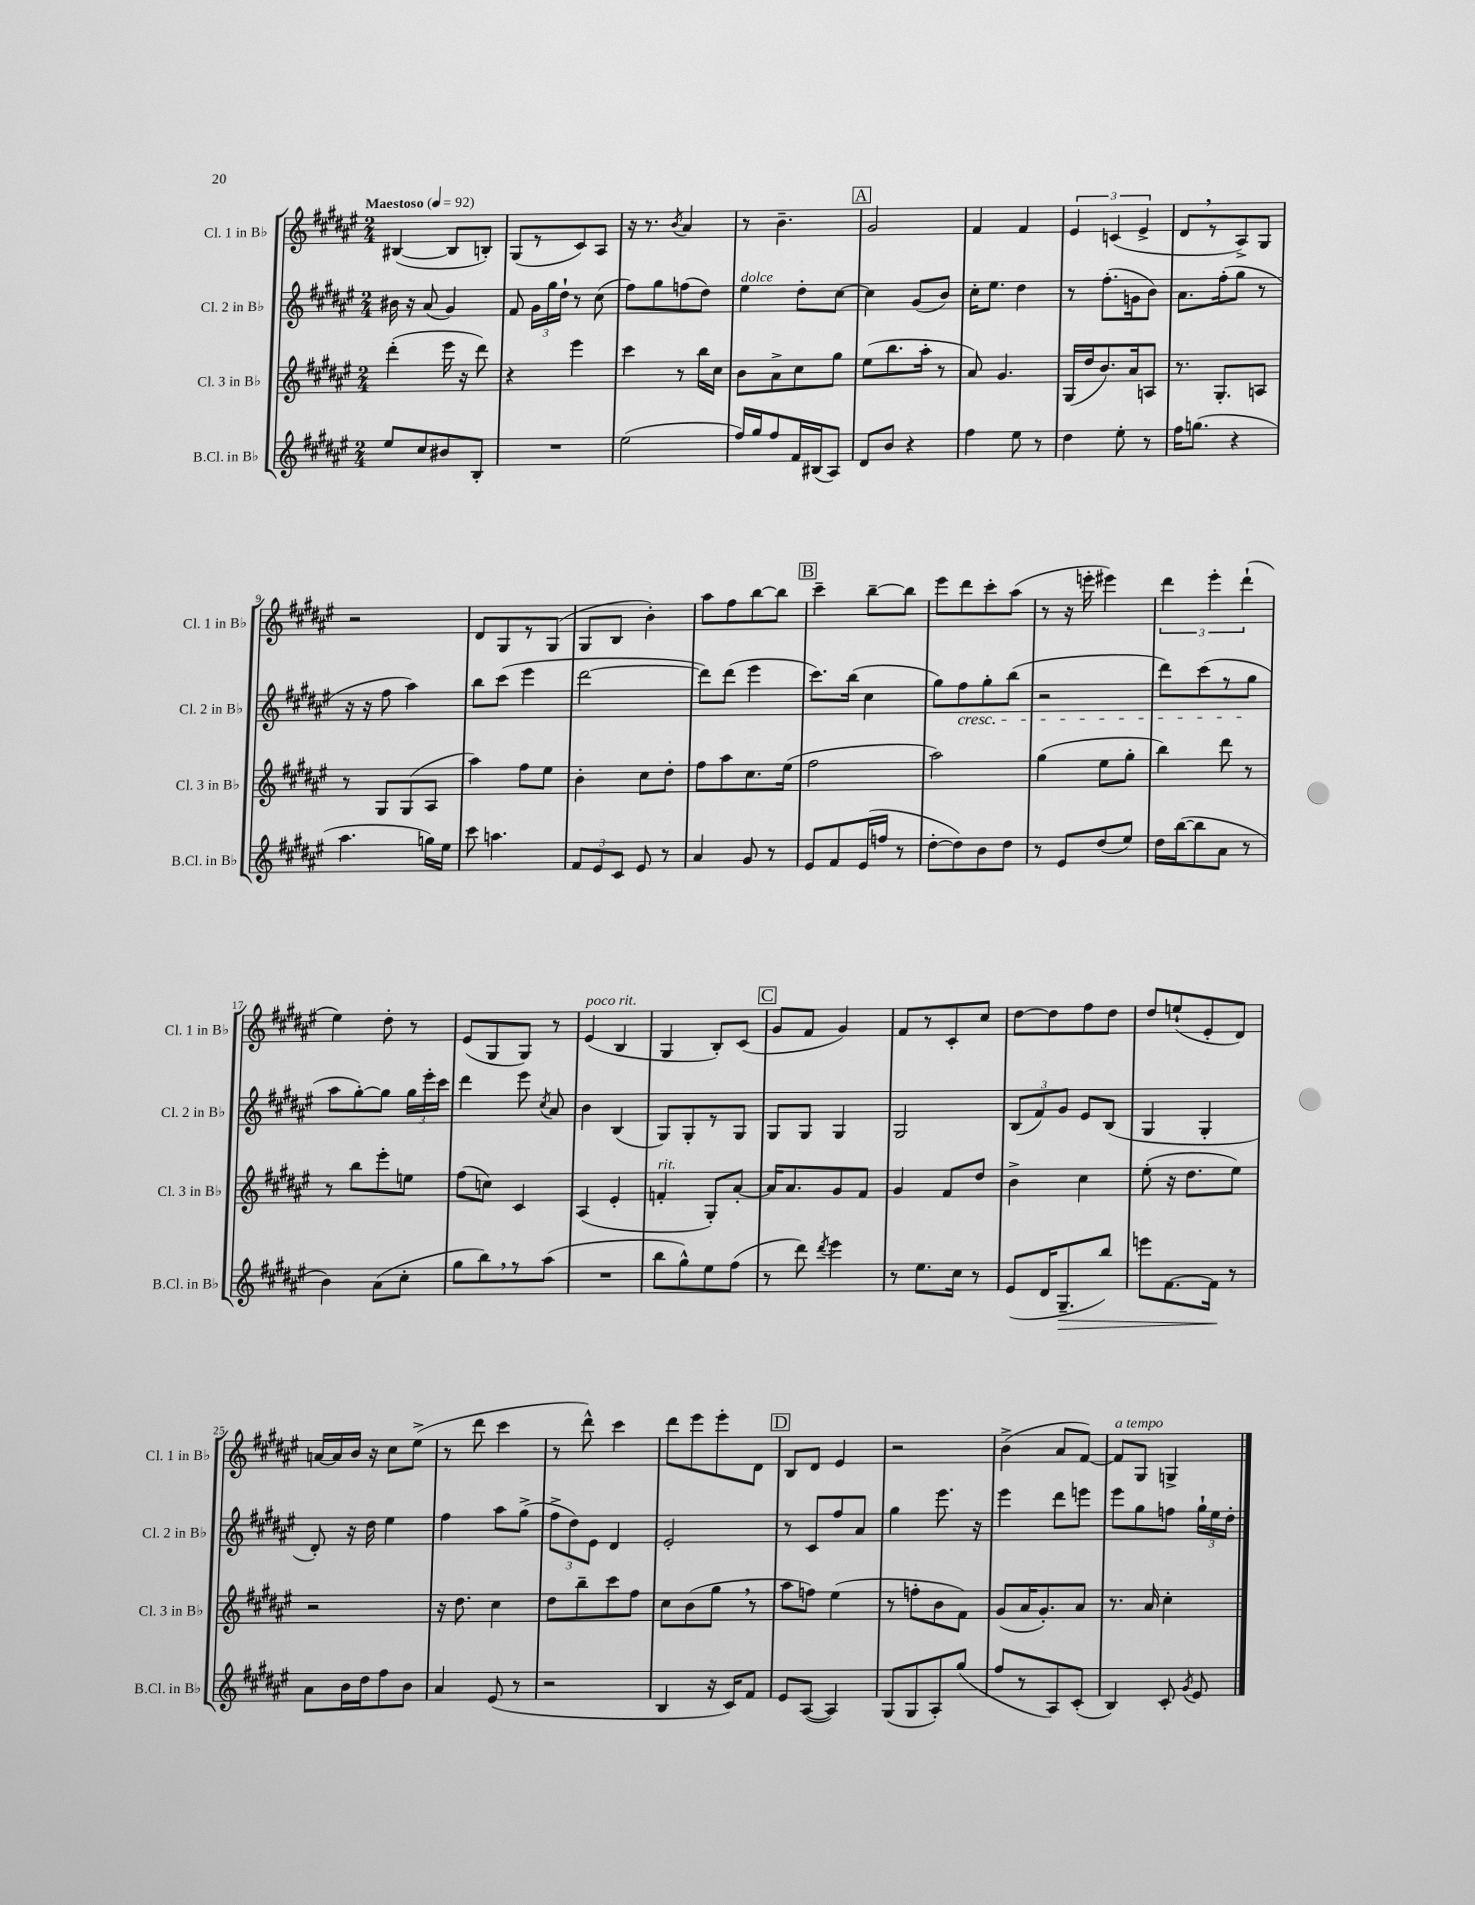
<<
\new StaffGroup <<
\new Staff = "s0" \with { instrumentName = "Cl. 1 in Bb" shortInstrumentName = "Cl. 1 in Bb" } {
    \clef treble \key fis \major \numericTimeSignature \time 2/4 \tempo "Maestoso" 4 = 92
    \autoBeamOff bis4~( bis8[ b8]-.) |
    gis8[( r8 cis'8) ais8] |
    r16 r8. \acciaccatura { b'8 } ais'4 |
    r8 b'4.-- |
    \mark \markup { \box "A" } gis'2 |
    fis'4 fis'4 |
    \tuplet 3/2 { eis'4 c'4( eis'4-> } |
    dis'8[ \breathe r8 ais8->) gis8] |
    r2 |
    dis'8[ gis8 r8 gis8]( |
    gis8[ b8] b'4-.) |
    ais''8[ fis''8 b''8~ b''8] |
    \mark \markup { \box "B" } cis'''4-- b''8[~-- b''8] |
    eis'''8[ dis'''8 cis'''8-. ais''8]( |
    r8 r16 e'''16-. eis'''4) |
    \tuplet 3/2 { dis'''4 eis'''4-. dis'''4-!( } |
    eis''4) dis''8-. r8 |
    eis'8[( gis8 gis8]) r8 |
    eis'4^\markup { \italic "poco rit." }( b4 |
    gis4 b8[-.) cis'8]( |
    \mark \markup { \box "C" } gis'8[ fis'8] gis'4) |
    fis'8[ r8 cis'8-. cis''8] |
    dis''8[~ dis''8 fis''8 dis''8] |
    dis''8[ e''8-!( eis'8-. dis'8]) |
    a'16[~ a'16 b'16] r16 cis''8[ eis''8]->( |
    r8 dis'''8 cis'''4 |
    r8 dis'''8-^) cis'''4 |
    dis'''8[ eis'''8 eis'''8-. dis'8] |
    \mark \markup { \box "D" } b8[ dis'8] eis'4 |
    r2 |
    b'4->( ais'8[ fis'8]~) |
    fis'8[^\markup { \italic "a tempo" } gis8] g4-> \bar "|." |
}
\new Staff = "s1" \with { instrumentName = "Cl. 2 in Bb" shortInstrumentName = "Cl. 2 in Bb" } {
    \clef treble \key fis \major \numericTimeSignature \time 2/4
    \autoBeamOff bis'16 r16 ais'8( gis'4) |
    fis'8 \tuplet 3/2 { gis'16[ gis''16 dis''16]-! } r8 cis''8( |
    fis''8[) gis''8 f''8( dis''8]) |
    eis''4^\markup { \italic "dolce" } dis''8[-. cis''8]~ |
    \mark \markup { \box "A" } cis''4 gis'8[( b'8]) |
    cis''16[-. eis''8.] dis''4 |
    r8 fis''8.[-.( g'16 b'8]) |
    ais'8.[ fis''16-.( gis''8] r8 |
    r16 r16 fis''8 ais''4) |
    b''8[ cis'''8]( eis'''4 |
    dis'''2~ |
    dis'''8[) dis'''8]( eis'''4 |
    \mark \markup { \box "B" } cis'''8.[) b''16]( cis''4 |
    gis''8[) fis''8\cresc gis''8-. b''8]( |
    r2 |
    dis'''8[) cis'''8( r8 gis''8]\! |
    ais''8[ gis''8~-.) gis''8] \tuplet 3/2 { gis''16[ eis'''16-. cis'''16] } |
    dis'''4 eis'''8 \acciaccatura { cis''8 } ais'8 |
    b'4 b4( |
    gis8[) gis8-. r8 gis8] |
    \mark \markup { \box "C" } gis8[ gis8] gis4 |
    gis2 |
    \tuplet 3/2 { b8[( fis'8) gis'8] } eis'8[ b8]( |
    gis4 gis4-. |
    dis'8-.) r16 dis''16 eis''4 |
    fis''4 ais''8[ gis''8]->( |
    \tuplet 3/2 { fis''8[-> dis''8) eis'8] } dis'4 |
    eis'2-. |
    \mark \markup { \box "D" } r8 cis'8[ fis''8 ais'8] |
    gis''4 eis'''8. r16 |
    eis'''4 dis'''8[ e'''8] |
    eis'''8[ gis''8 f''8] \tuplet 3/2 { gis''16[-! eis''16 dis''16]-. } \bar "|." |
}
\new Staff = "s2" \with { instrumentName = "Cl. 3 in Bb" shortInstrumentName = "Cl. 3 in Bb" } {
    \clef treble \key fis \major \numericTimeSignature \time 2/4
    \autoBeamOff dis'''4-.( eis'''16 r16 dis'''8) |
    r4 eis'''4 |
    cis'''4 r8 b''16[ cis''16] |
    b'8[ ais'8-> cis''8 gis''8] |
    \mark \markup { \box "A" } eis''8[( b''8. ais''16]-. r8 |
    ais'8) gis'4. |
    gis16[( dis''16 b'8.) ais'16 a8] |
    r8. gis8.[-. a8] |
    r8 gis8[ gis8( ais8] |
    ais''4) fis''8[ eis''8] |
    b'4-. cis''8[ dis''8]-. |
    fis''8[ ais''8 cis''8. eis''16]( |
    \mark \markup { \box "B" } fis''2 |
    ais''2) |
    gis''4( eis''8[ gis''8]-. |
    b''4) dis'''8 r8 |
    r8 b''8[ eis'''8-. e''8] |
    fis''8[( c''8]) cis'4 |
    ais4( eis'4-. |
    f'4-.^\markup { \italic "rit." } gis8[-.) ais'8]~-. |
    \mark \markup { \box "C" } ais'16[ ais'8. gis'8 fis'8] |
    gis'4 fis'8[ dis''8] |
    b'4-> cis''4 |
    eis''8-.( r16 dis''8.[ eis''8]) |
    r2 |
    r16 dis''8. cis''4 |
    dis''8[ b''8-- cis'''8 fis''8] |
    cis''8[ b'8( gis''8] \breathe r8 |
    \mark \markup { \box "D" } ais''8[ f''8]) eis''4( |
    r8 f''8[-. b'8 fis'8]) |
    gis'8[( ais'16 gis'8.-.) ais'8] |
    r8. ais'16 cis''4-. \bar "|." |
}
\new Staff = "s3" \with { instrumentName = "B.Cl. in Bb" shortInstrumentName = "B.Cl. in Bb" } {
    \clef treble \key fis \major \numericTimeSignature \time 2/4
    \autoBeamOff eis''8[ cis''8 bis'8 b8]-. |
    R2 |
    eis''2( |
    fis''16[) gis''16 fis''8 fis'16 bis16( ais8]) |
    \mark \markup { \box "A" } dis'8[ b'8] r4 |
    fis''4 eis''8 r8 |
    dis''4 eis''8-. r8 |
    fis''16[ g''8.]( r4 |
    ais''4. g''16[) eis''16] |
    cis'''8 a''4. |
    \tuplet 3/2 { fis'8[ eis'8 cis'8] } eis'8 r8 |
    ais'4 gis'8 r8 |
    \mark \markup { \box "B" } eis'8[ fis'8 eis'16( f''16] r8 |
    dis''8[~-. dis''8) b'8 dis''8] |
    r8 eis'8[ dis''8( eis''8]) |
    dis''16[ b''16~( b''8 ais'8] r8 |
    b'4) ais'8[( cis''8]-. |
    gis''8[ b''8) \breathe r8 ais''8]( |
    R2 |
    b''8[ gis''8-^) eis''8 fis''8]( |
    \mark \markup { \box "C" } r8 dis'''8) \acciaccatura { dis'''8 } eis'''4 |
    r8 eis''8.[ cis''16] r8 |
    eis'8[( dis'16 gis8.--\> b''8]) |
    e'''8[ fis'8.~ fis'16]\! r8 |
    ais'8[ b'16 dis''16 fis''8 b'8] |
    ais'4 eis'8( r8 |
    r2 |
    b4 r16 cis'16[) fis'8] |
    \mark \markup { \box "D" } eis'8[ ais8]~( ais4) |
    gis8[( gis8 ais8-.) gis''8]( |
    fis''8[ r8 ais8) cis'8]-.( |
    b4) cis'8-. \acciaccatura { gis'8 } eis'8 \bar "|." |
}
>>
>>
